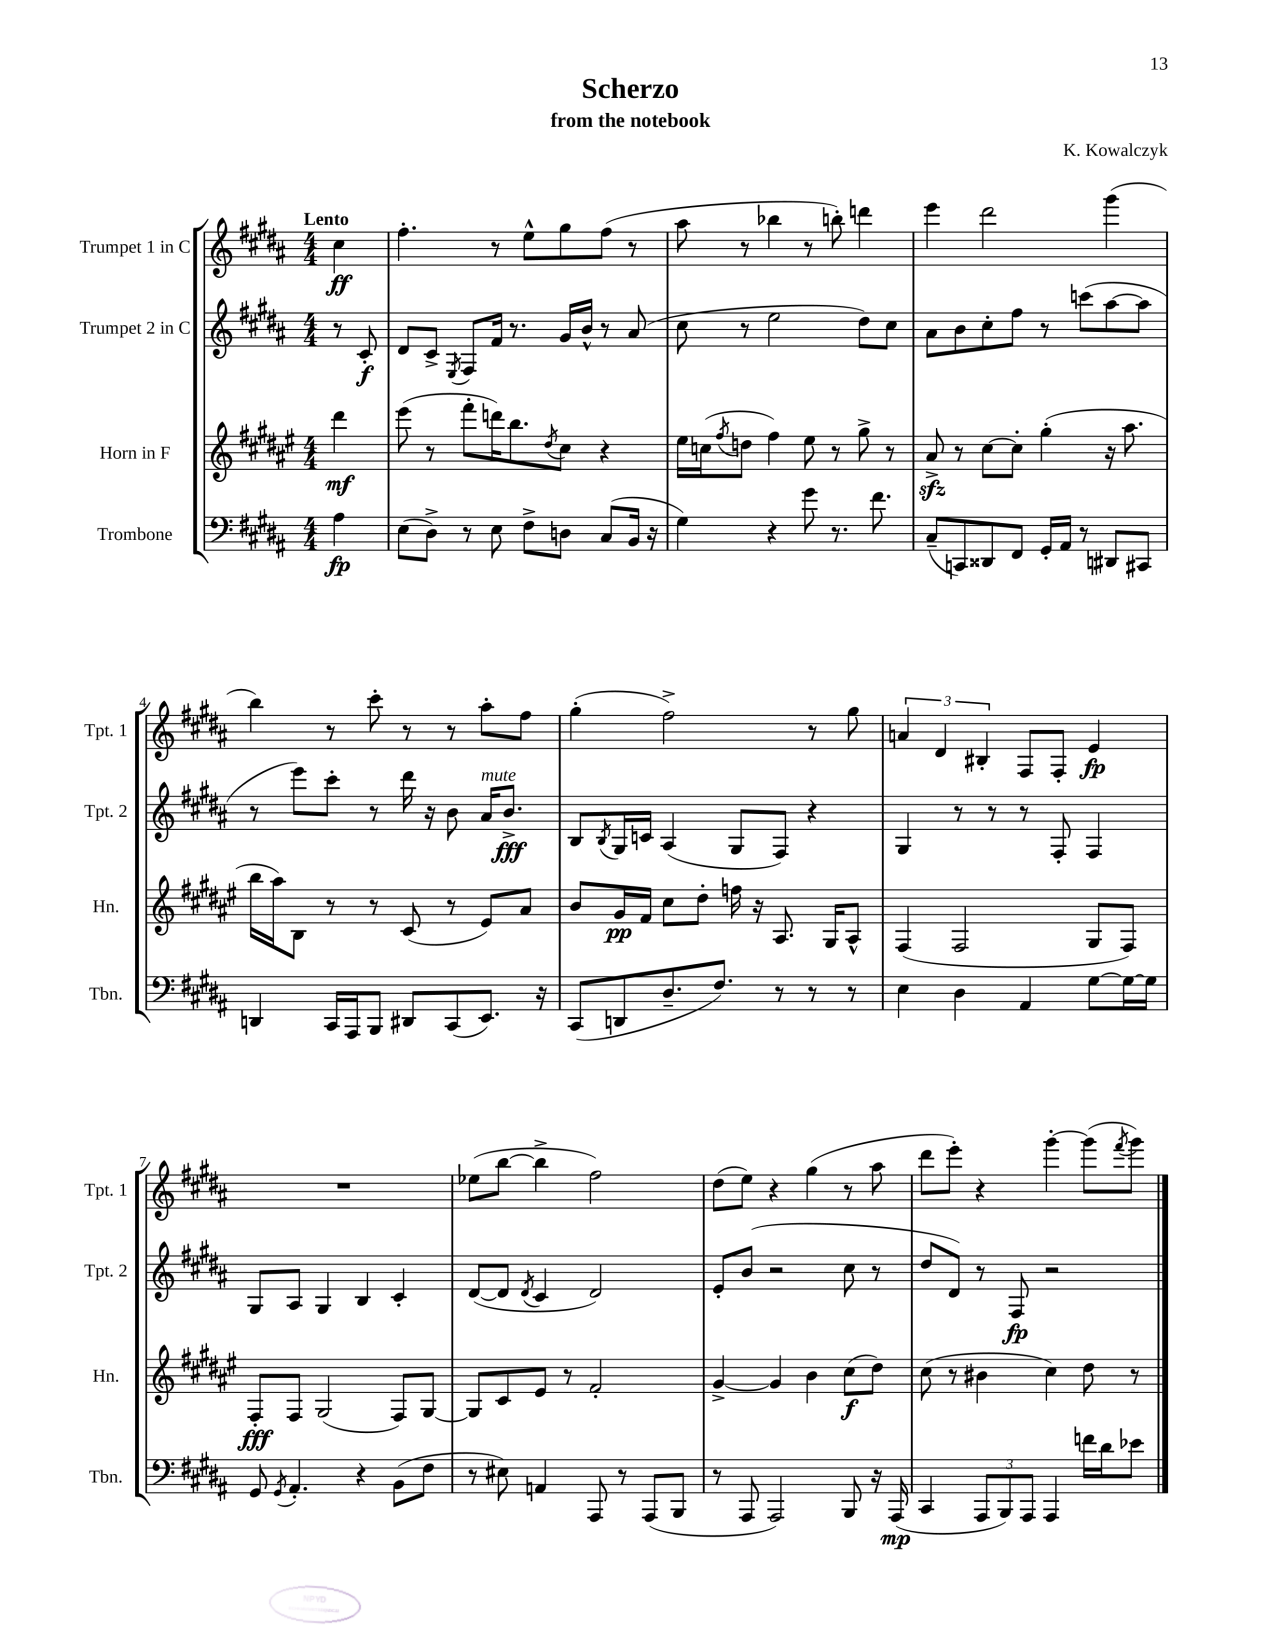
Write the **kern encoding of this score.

**kern	**kern	**kern	**kern
*staff4	*staff3	*staff2	*staff1
*clefF4	*clefG2	*clefG2	*clefG2
*k[f#c#g#d#a#]	*k[f#c#g#d#a#e#]	*k[f#c#g#d#a#]	*k[f#c#g#d#a#]
*M4/4	*M4/4	*M4/4	*M4/4
4A#	4ddd#	8r	4cc#
.	.	8c#'	.
=	=	=	=
(8E	(8eee#	8d#	4.ff#'
8D#^)	8r	8c#^	.
.	.	8qE	.
8r	8fff#'	8F#	.
8E	16ddd)	16f#	8r
.	8.bb	8.r	.
8F#^	.	.	8ee^^
.	8qdd#	.	.
8D	8cc#	16g#	8gg#
.	.	16b^^	.
(8C#	4r	8r	(8ff#
16BB	.	(8a#	8r
16r	.	.	.
=	=	=	=
4G#)	16ee#	8cc#	8aa#
.	(16cc	.	.
.	8qff#	.	.
.	8dd	8r	8r
4r	4ff#)	2ee	4bb-
8g#	8ee#	.	8r
8.r	8r	.	8bb')
.	8gg#^	8dd#)	4ddd
8.f#	.	.	.
.	8r	8cc#	.
=	=	=	=
(8C#~	8a#^	8a#	4eee
8CC)	8r	8b	.
8DD##	[8cc#	8cc#'	2ddd#
8FF#	8cc#']	8ff#	.
16GG#'	(4gg#'	8r	.
16AA#	.	.	.
8r	.	(8ccc	.
8DD#	16r	[8aa#	(4ggg#
.	8.aa#	.	.
8CC#	.	8aa#]	.
=	=	=	=
4DD	16bb	8r	4bb)
.	16aa#)	.	.
.	8B	8eee)	.
16CC#	8r	8ccc#'	8r
16AAA#	.	.	.
8BBB	8r	8r	8ccc#'
8DD#	(8c#	16ddd#	8r
.	.	16r	.
(8CC#	8r	8b	8r
8.EE)	8e#)	16a#	8aa#'
.	.	8.b^	.
.	8a#	.	8ff#
16r	.	.	.
=	=	=	=
(8CC#	8b	8B	(4gg#'
.	.	8qB	.
8DD	16g#	16G#	.
.	16f#	16c	.
8.D#~	8cc#	(4A#	2ff#^)
.	8dd#'	.	.
8.F#)	.	.	.
.	16ff	8G#	.
.	16r	.	.
8r	8.A#	8F#)	.
8r	.	4r	8r
.	16G#	.	.
8r	8A#^^	.	8gg#
=	=	=	=
4E	(4F#	4G#	6a
.	.	.	6d#
4D#	2F#	8r	.
.	.	.	6B#'
.	.	8r	.
4AA#	.	8r	8F#
.	.	8F#'	8F#'
[8G#	8G#	4F#	4e
16G#_	8F#)	.	.
16G#]	.	.	.
=	=	=	=
8GG#	8F#'	8G#	1r
8qGG#	.	.	.
4.AA#'	8F#	8A#	.
.	(2G#	4G#	.
4r	.	4B	.
(8BB	8F#)	4c#'	.
8F#	[8G#	.	.
=	=	=	=
8r	8G#]	([8d#	(8ee-
8E#)	8c#	8d#]	[8bb
.	.	8qd#	.
4AA	8e#	4c#	4bb^]
.	8r	.	.
8AAA#	2f#'	2d#)	2ff#)
8r	.	.	.
(8AAA#	.	.	.
8BBB	.	.	.
=	=	=	=
8r	[4g#^	8e'	(8dd#
8AAA#	.	(8b	8ee)
2AAA#)	4g#]	2r	4r
.	4b	.	(4gg#
8BBB	(8cc#	8cc#	8r
16r	8dd#)	8r	8aa#
(16AAA#	.	.	.
=	=	=	=
4CC#	(8cc#	8dd#	8ddd#
.	8r	8d#)	8eee')
12AAA#	4b#	8r	4r
12BBB)	.	.	.
.	.	8F#	.
12AAA#	.	.	.
4AAA#	4cc#)	2r	[4ggg#'
16f	8dd#	.	(8ggg#]
16d#	.	.	.
.	.	.	8qfff#
8e-	8r	.	8ggg#)
==	==	==	==
*-	*-	*-	*-
